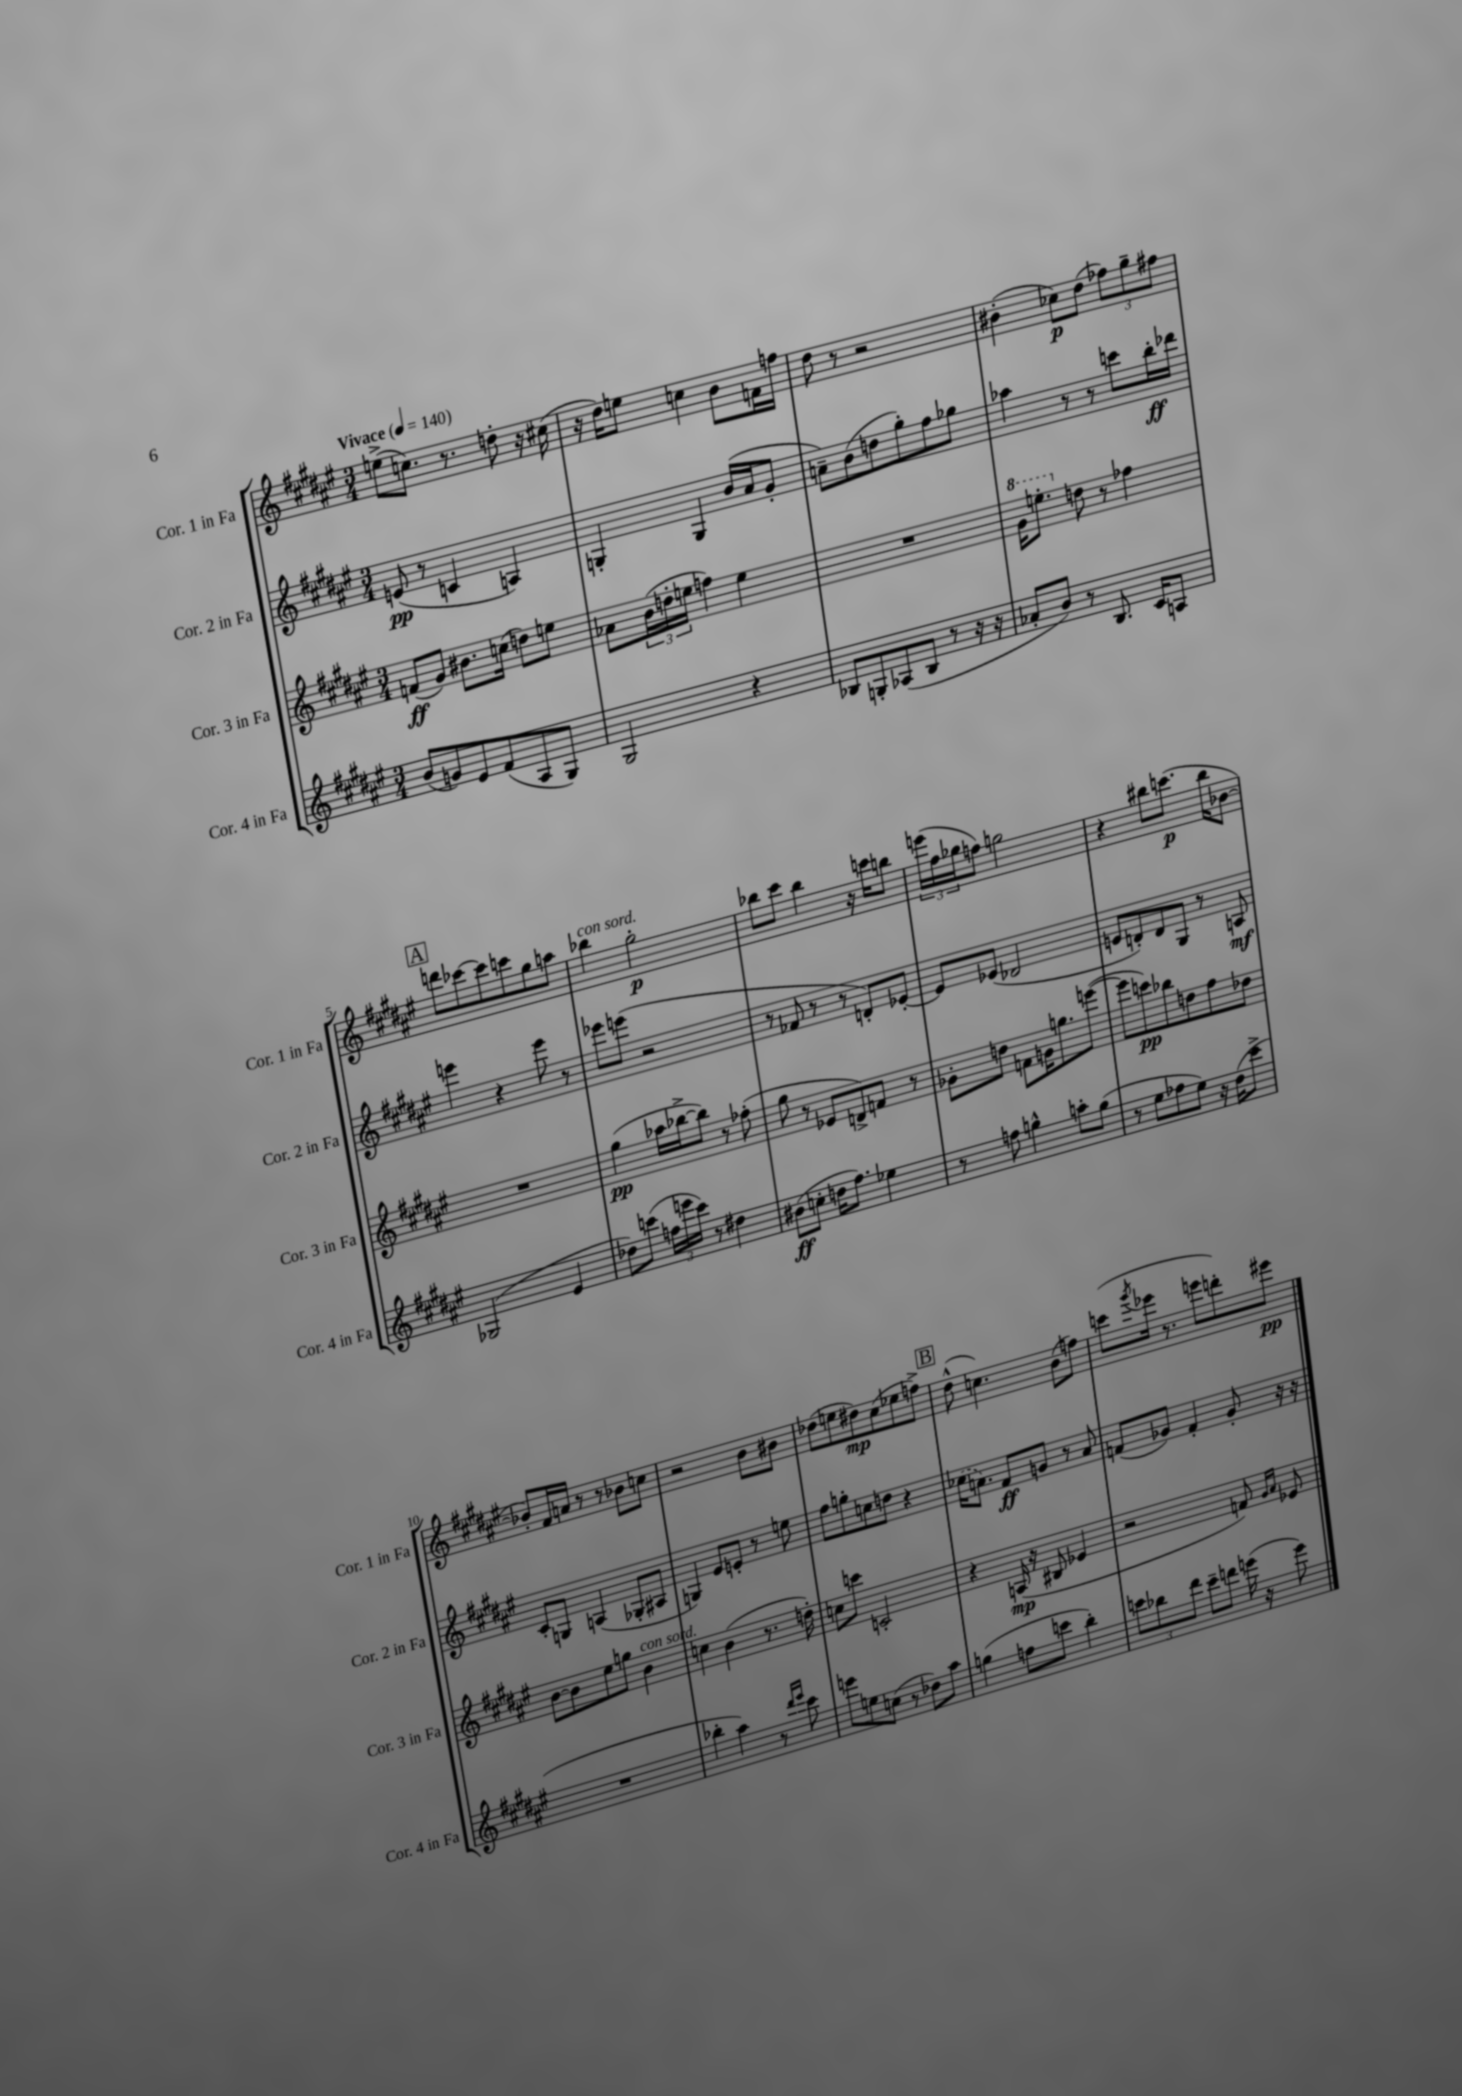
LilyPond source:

<<
\new StaffGroup <<
\new Staff = "s0" \with { instrumentName = "Cor. 1 in Fa" shortInstrumentName = "Cor. 1 in Fa" } {
    \clef treble \key fis \major \numericTimeSignature \time 3/4 \tempo "Vivace" 4 = 140
    e''8->( c''8.) r8. d''8-. r16 cis''16( |
    r16 dis''16) e''8 c''4 b'8 f'16 f''16 |
    dis''8 r8 r2 |
    bis'4-.( ces''8\p) dis''8( \tuplet 3/2 { fes''8) gis''8-- fis''8 } |
    \mark \markup { \box "A" } d'''8 ces'''8~ ces'''8 c'''8 gis''8 a''8 |
    bes''4^\markup { \italic "con sord." } gis''2-.\p |
    bes''8 cis'''8 bes''4 r16 c'''16 b''8 |
    \tuplet 3/2 { e'''16( fis''16 ges''16 } f''8) g''2 |
    r4 bis''8 c'''8.\p( bis''16 bes'8~ |
    bes'8-.) fis'16 a'16 r8 r8 bes'8 c''8 |
    r2 b'8 bis'8 |
    des''8( e''8 dis''8\mp) cis''8( ees''8 f''8->) |
    \mark \markup { \box "B" } dis''8-^( c''4.) b'8( f''8) |
    c'''8( \acciaccatura { gis'''8 } ees'''16 r8. e'''8 d'''8-.) eis'''8\pp \bar "|." |
}
\new Staff = "s1" \with { instrumentName = "Cor. 2 in Fa" shortInstrumentName = "Cor. 2 in Fa" } {
    \clef treble \key fis \major \numericTimeSignature \time 3/4
    e'8\pp( r8 c'4 a4) |
    g4-. g4 b'16( ais'16 gis'8-. |
    a'8--) b'8( d''8 gis''8-.) fis''8 ges''8 |
    aes''4 r8 r8 c'''8 b''16-.\ff des'''16 |
    \mark \markup { \box "A" } e'''4 r4 e'''8 r8 |
    ees'''8 e'''8( r2 |
    r8 fes'8 r8 r8 d'8-.) ees'8~-. |
    ees'8 ees'8( des'2 |
    e'8 d'8-.) d'8 gis8 r8 a8\mf |
    cis'8-. g8 a4( ges8-. ais8 |
    g4) eis'8 e'8-. r8 e''8 |
    fis''8 g''8-. c''8 d''8 r4 |
    \mark \markup { \box "B" } \once \slurDashed ces''16( a'8.) fis'8\ff g'8 r8 a'8 |
    f'8( ges'8) f'4-. ges'8-. r16 r16 \bar "|." |
}
\new Staff = "s2" \with { instrumentName = "Cor. 3 in Fa" shortInstrumentName = "Cor. 3 in Fa" } {
    \clef treble \key fis \major \numericTimeSignature \time 3/4
    f'8\ff( gis'8) bis'8. c''16( d''8) e''8 |
    aes'8 \tuplet 3/2 { b'16( d''16-. e''16 } f''4) e''4 |
    R2. |
    \ottava #1 gis''16 e'''8.-. \ottava #0 d''8 r8 fes''4 |
    \mark \markup { \box "A" } R2. |
    gis''4\pp( aes''16 bes''16~-> bes''8) r8 fes''8-.( |
    gis''8 r8 ees'8 d'8->) f'8 r8 |
    ges'8-. d''8 f'8 g'16 g''8. e'''8~( |
    e'''8 c'''8\pp) bes''8 d''8 fis''8 des''8 |
    b'8~ b'8 eis''8 g''8 b'4^\markup { \italic "con sord." } |
    c''4 b'4( r8. d''16-.) |
    c''8 c'''8 c'2-. |
    \mark \markup { \box "B" } r4 a16\mp( r16 bis8 ees'4 |
    r2 f'8) \grace { gis'16 ais'16 } ees'8 \bar "|." |
}
\new Staff = "s3" \with { instrumentName = "Cor. 4 in Fa" shortInstrumentName = "Cor. 4 in Fa" } {
    \clef treble \key fis \major \numericTimeSignature \time 3/4
    b'8( g'8) eis'8 fis'8( ais8 gis8) |
    gis2 r4 |
    bes8 g8-. aes8( bes8 r8 r16 r16 |
    aes'8-. b'8) r8 b8. cis'16 a8 |
    \mark \markup { \box "A" } ges2( eis'4 |
    des''8) c'''8( \tuplet 3/2 { f''16 e'''16 c'''16) } r8 dis''4 |
    bis'8\ff( c''8-. d''16 fis''8.) ees''4 |
    r8 f''8 g''4-^ a''8-. g''8( |
    r8 eis''8 fes''8 eis''8) r16 dis''16( cis'''8-> |
    R2. |
    bes''4-. ais''4) r8 \grace { dis'''16 eis'''16 } cis'''8 |
    e'''8 e''8 c''8( r8 des''8) ais''8 |
    \mark \markup { \box "B" } g''4( f''8 c'''8 b''4-.) |
    \tuplet 3/2 { c'''8 bes''8 dis'''8 } c'''8-- d'''8 e'''16( r16 e'''8) \bar "|." |
}
>>
>>
